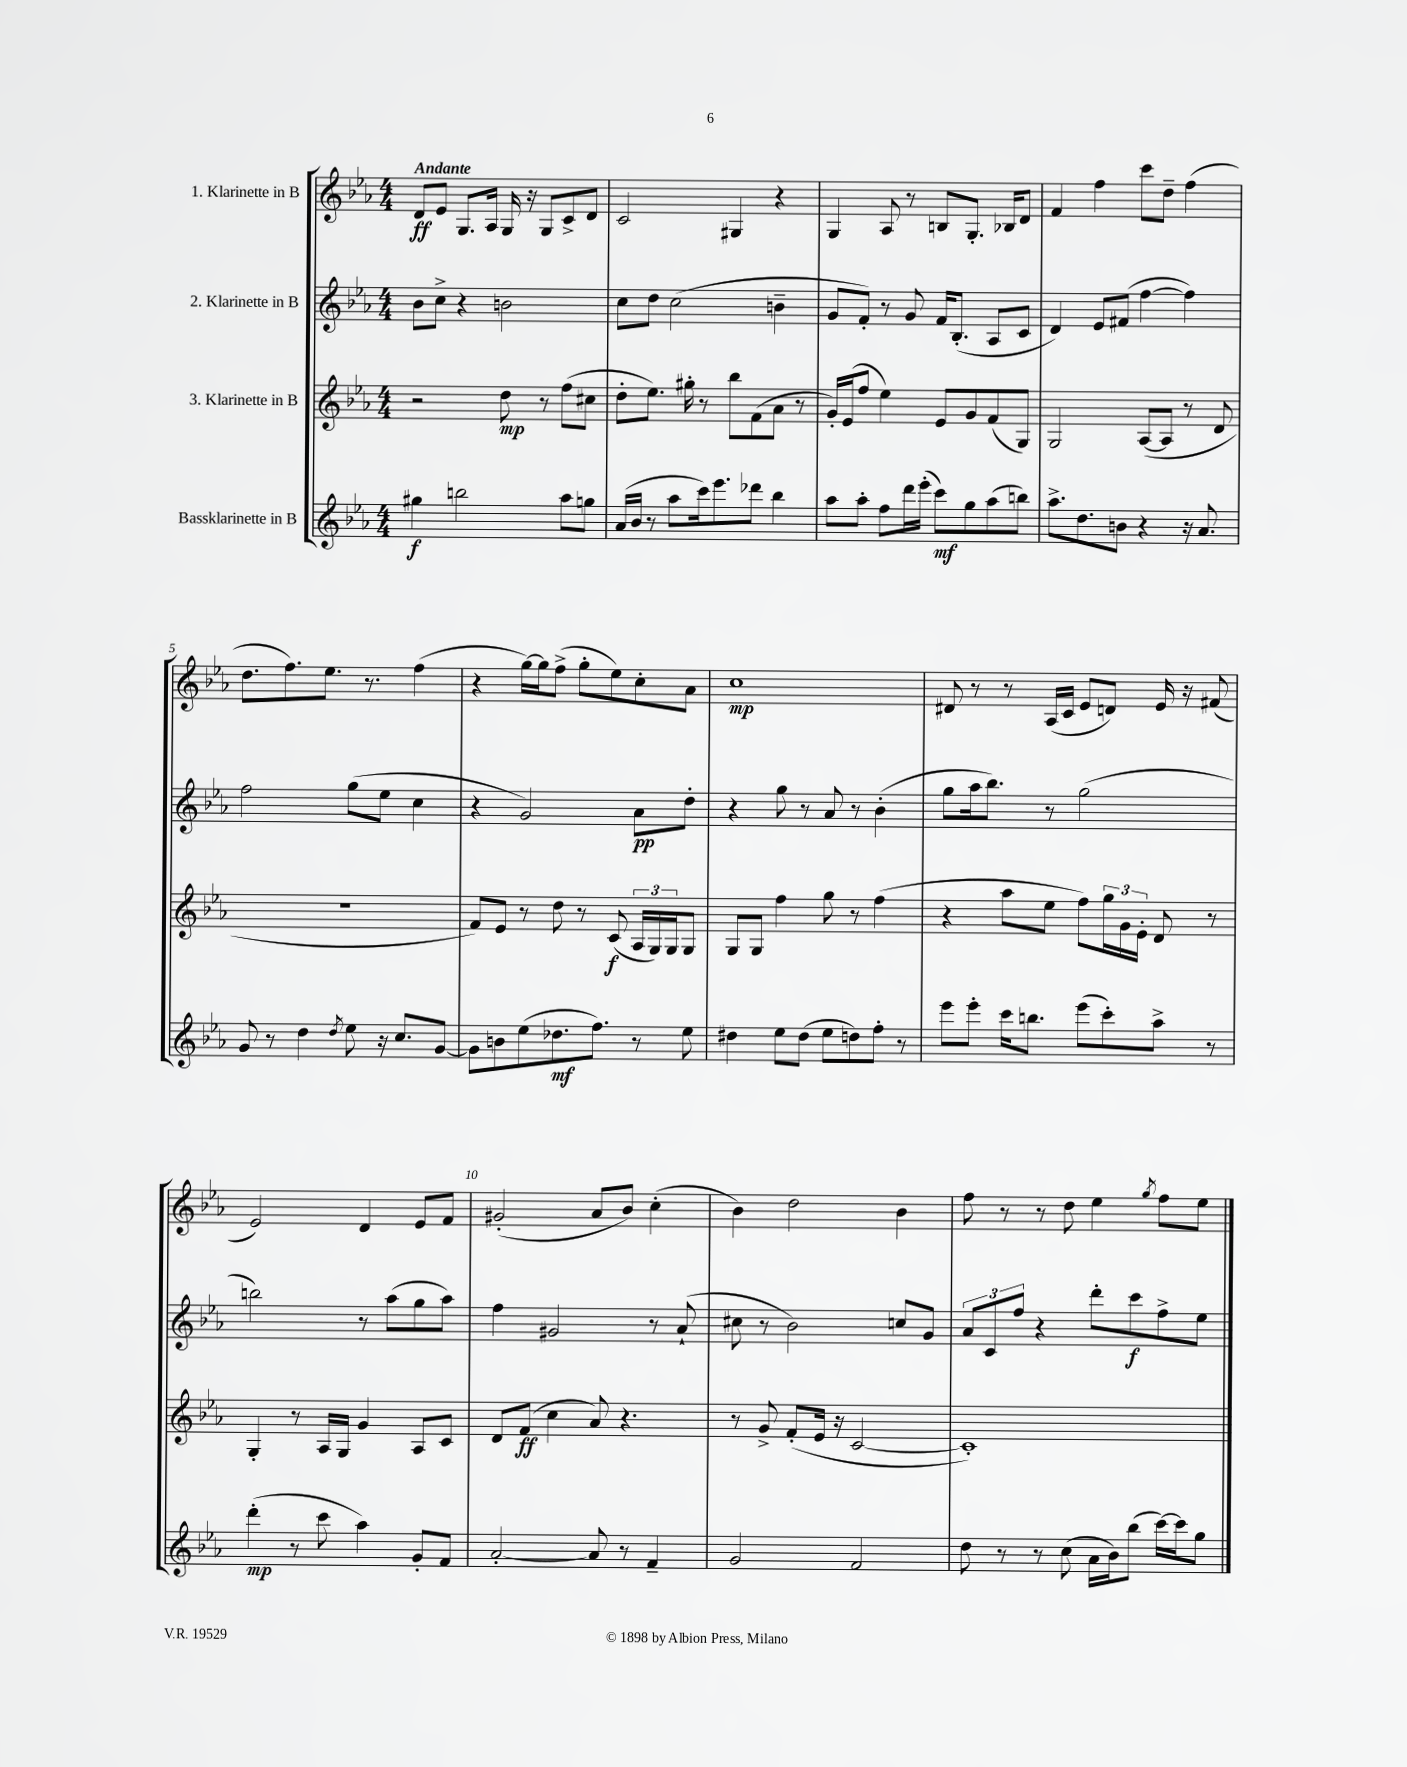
<<
\new StaffGroup <<
\new Staff = "s0" \with { instrumentName = "1. Klarinette in B" } {
    \clef treble \key ees \major \numericTimeSignature \time 4/4 \tempo "Andante"
    d'8\ff ees'8 g8. aes16 g16 r16 g8 c'8-> d'8 |
    c'2 gis4 r4 |
    g4 aes8 r8 b8 g8.-. bes16 d'8 |
    f'4 f''4 c'''8 d''8-- f''4( |
    d''8. f''8.) ees''8. r8. f''4( |
    r4 g''16~) g''16 f''8->( g''8-. ees''8) c''8-. aes'8 |
    c''1\mp |
    dis'8 r8 r8 aes16( c'16 ees'8 d'8) ees'16 r16 fis'8( |
    ees'2) d'4 ees'8 f'8 |
    gis'2-.( aes'8 bes'8) c''4-.( |
    bes'4) d''2 bes'4 |
    f''8 r8 r8 d''8 ees''4 \acciaccatura { g''8 } f''8 ees''8 \bar "|." |
}
\new Staff = "s1" \with { instrumentName = "2. Klarinette in B" } {
    \clef treble \key ees \major \numericTimeSignature \time 4/4
    bes'8 c''8-> r4 b'2 |
    c''8 d''8 c''2( b'4-- |
    g'8 f'8-.) r8 g'8 f'16 bes8.-.( aes8 c'8 |
    d'4) ees'8 fis'8( f''4~ f''4) |
    f''2 g''8( ees''8 c''4 |
    r4 g'2) aes'8\pp d''8-. |
    r4 g''8 r8 aes'8 r8 bes'4-.( |
    g''8 aes''16 bes''8.) r8 g''2( |
    b''2) r8 aes''8( g''8 aes''8) |
    f''4 gis'2 r8 aes'8-!( |
    cis''8 r8 bes'2) c''8 g'8 |
    \tuplet 3/2 { aes'8 c'8 f''8 } r4 d'''8-. c'''8\f f''8-> ees''8 \bar "|." |
}
\new Staff = "s2" \with { instrumentName = "3. Klarinette in B" } {
    \clef treble \key ees \major \numericTimeSignature \time 4/4
    r2 d''8\mp r8 f''8( cis''8 |
    d''8-. ees''8.) gis''16-. r8 bes''8 f'8( aes'8 r8 |
    g'16-.) ees'16( f''8 ees''4) ees'8 g'8 f'8( g8) |
    g2 aes8~( aes8 r8 d'8 |
    R1 |
    f'8) ees'8 r8 d''8 r8 c'8\f( \tuplet 3/2 { aes16 g16) g16 } g8 |
    g8 g8 f''4 g''8 r8 f''4( |
    r4 aes''8 ees''8 f''8) \tuplet 3/2 { g''16 g'16 ees'16-. } d'8 r8 |
    g4-. r8 aes16 g16 g'4 aes8 c'8 |
    d'8 f'8\ff( c''4 aes'8) r4. |
    r8 g'8-> f'8-.( ees'16 r16 c'2~ |
    c'1-.) \bar "|." |
}
\new Staff = "s3" \with { instrumentName = "Bassklarinette in B" } {
    \clef treble \key ees \major \numericTimeSignature \time 4/4
    gis''4\f b''2 aes''8 g''8 |
    aes'16( bes'16 r8 aes''8 c'''16) ees'''8. des'''8 bes''4 |
    aes''8 aes''8-. f''8 d'''16 ees'''16-.( c'''8\mf) g''8 aes''8( b''8) |
    aes''8.-> d''8. b'8 r4 r16 aes'8. |
    g'8 r8 d''4 \acciaccatura { d''8 } ees''8 r16 c''8. g'8~ |
    g'8 b'8 ees''8( des''8.\mf f''8.) r8 ees''8 |
    dis''4 ees''8 dis''8( ees''8 d''8) f''8-. r8 |
    ees'''8 ees'''8-. c'''16 b''8. ees'''8( c'''8-.) aes''8-> r8 |
    d'''4-.\mp( r8 c'''8 aes''4) g'8-. f'8 |
    aes'2~-. aes'8 r8 f'4-- |
    g'2 f'2 |
    d''8 r8 r8 c''8( aes'16 bes'16) bes''8( c'''16~) c'''16 g''8 \bar "|." |
}
>>
>>
\layout { \context { \Score \override BarNumber.break-visibility = ##(#f #t #t) barNumberVisibility = #(every-nth-bar-number-visible 5) } }
